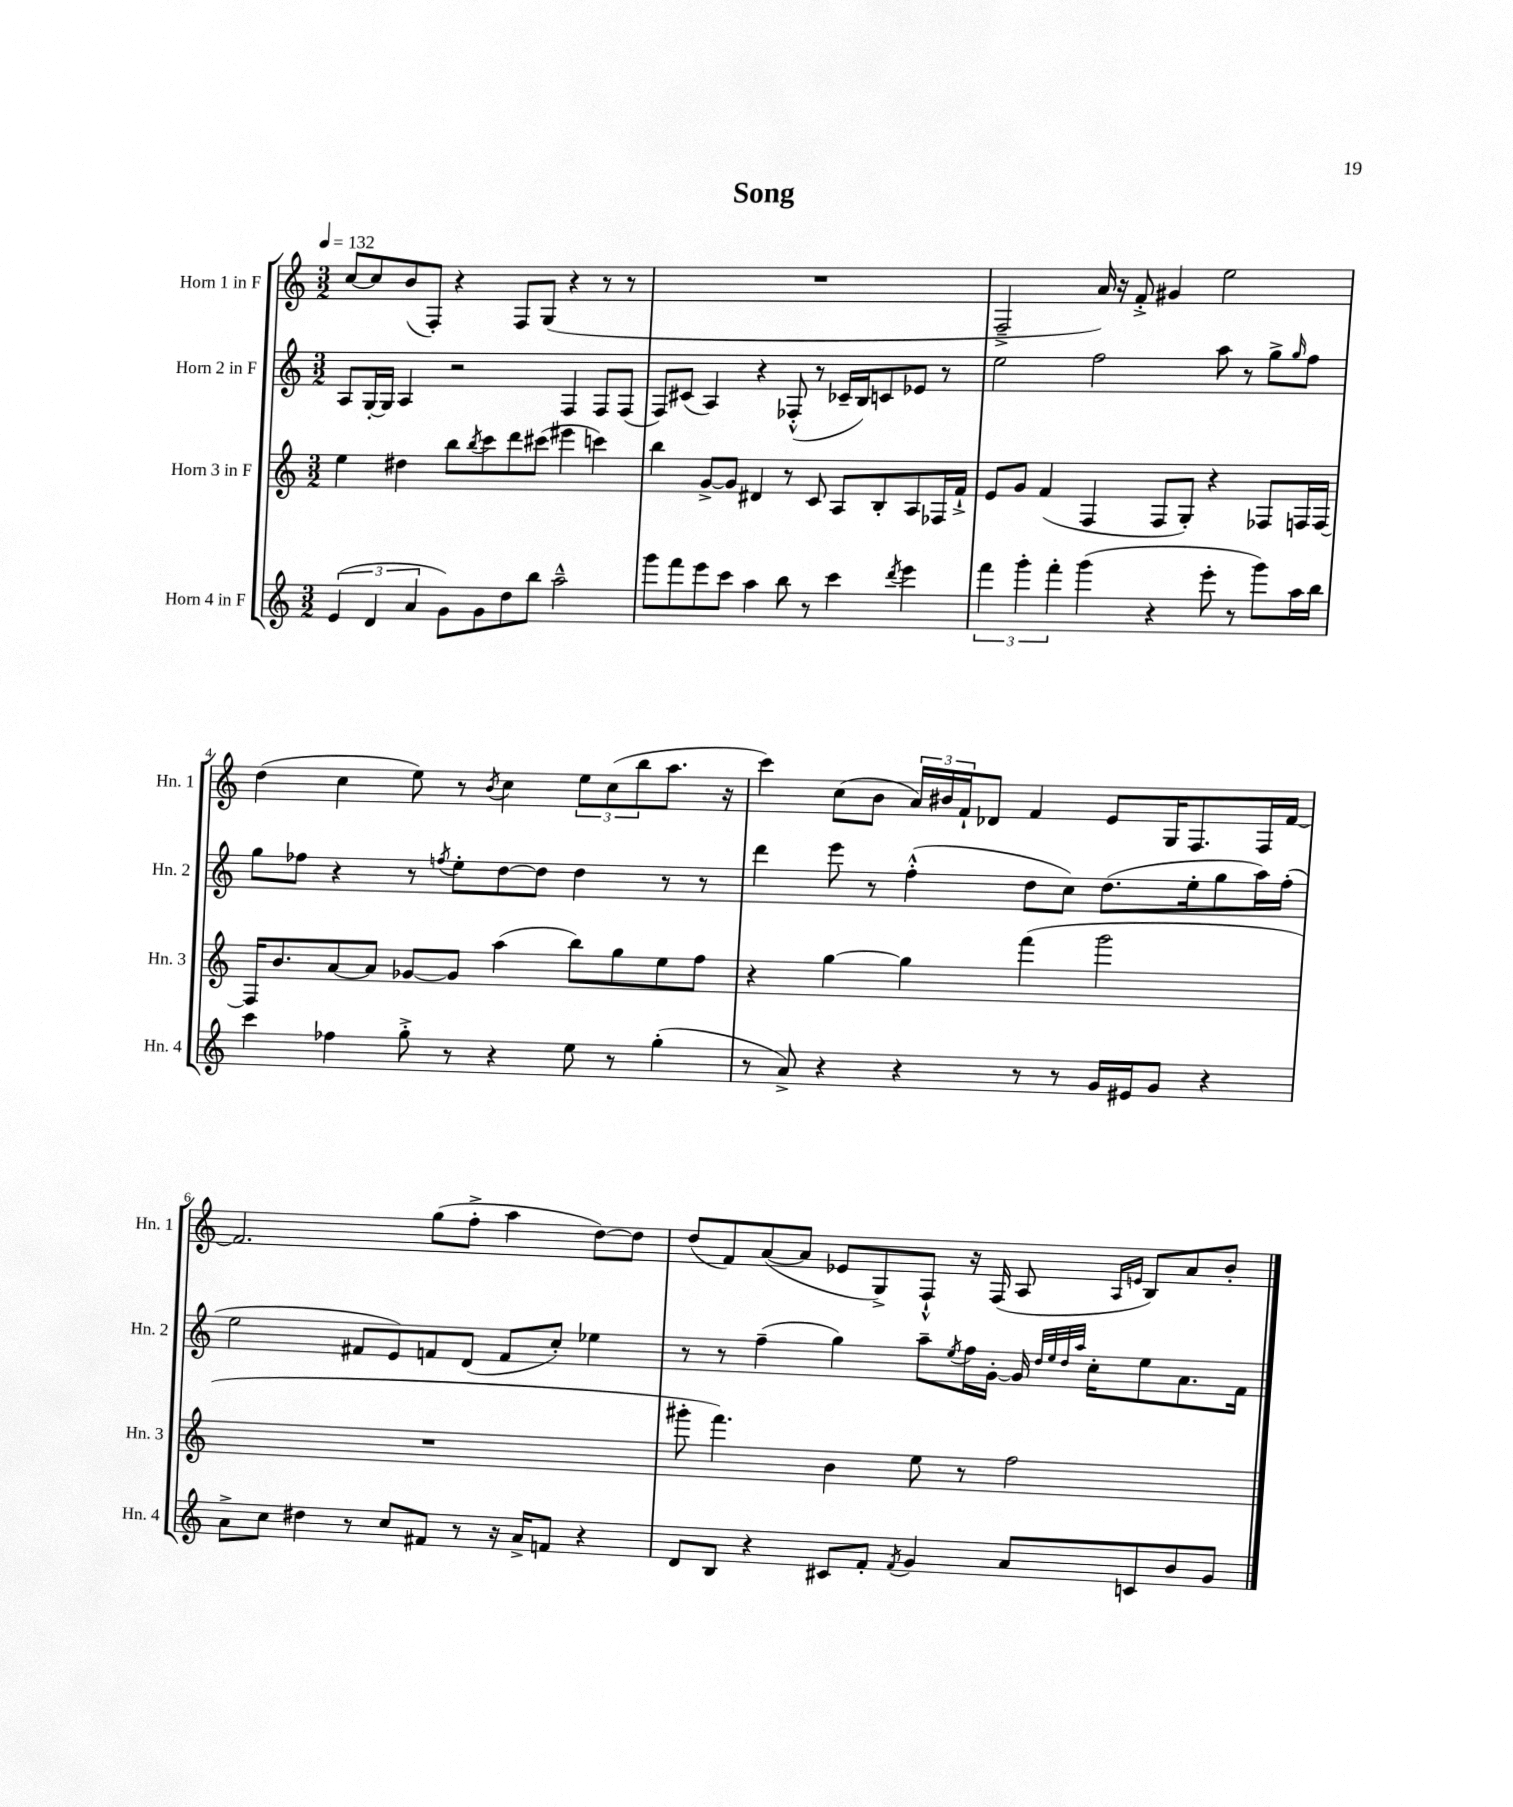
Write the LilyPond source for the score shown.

\header { title = "Song" }
<<
\new StaffGroup <<
\new Staff = "s0" \with { instrumentName = "Horn 1 in F" shortInstrumentName = "Hn. 1" } {
    \clef treble \key c \major \numericTimeSignature \time 3/2 \tempo 4 = 132
    c''8~ c''8 b'8( f8-.) r4 f8 g8( r4 r8 r8 |
    R1. |
    f2---> a'16) r16 f'8-.-> gis'4 e''2 |
    d''4( c''4 e''8) r8 \acciaccatura { b'8 } c''4 \tuplet 3/2 { e''8 c''8( b''8 } a''8. r16 |
    c'''4) c''8( b'8 \tuplet 3/2 { a'16) bis'16 f'16-! } des'8 f'4 e'8 g16 f8. f16 f'16~ |
    f'2. g''8( f''8-.-> a''4 d''8~) d''8 |
    d''8( f'8) a'8~( a'8 ees'8 g8->) f8-!-^ r16 f16( a8 \grace { a16 e'16 } b8) a'8 b'8-. \bar "|." |
}
\new Staff = "s1" \with { instrumentName = "Horn 2 in F" shortInstrumentName = "Hn. 2" } {
    \clef treble \key c \major \numericTimeSignature \time 3/2
    a8 g16~-. g16 a4 r2 f4 f8 f8( |
    f8) cis'8( a4) r4 fes8-.-^( r8 ces'16-- b16) c'8 ees'8 r8 |
    e''2 f''2 a''8 r8 g''8-> \grace { g''16 } f''8 |
    g''8 fes''8 r4 r8 \acciaccatura { f''8 } e''8-. d''8~ d''8 d''4 r8 r8 |
    d'''4 e'''8 r8 f''4-.-^( d''8 c''8) d''8.( e''16-. g''8 a''16) f''16-.( |
    e''2 fis'8 e'8) f'8 d'8( f'8 c''8-.) ees''4 |
    r8 r8 f''4--( g''4) a''8-- \acciaccatura { e''8 } f''16 g'16~-. g'16 \grace { d''32 e''32 d''32 a''32 } c''16-. e''8 a'8. f'16 \bar "|." |
}
\new Staff = "s2" \with { instrumentName = "Horn 3 in F" shortInstrumentName = "Hn. 3" } {
    \clef treble \key c \major \numericTimeSignature \time 3/2
    e''4 dis''4 b''8 \acciaccatura { b''8 } c'''8 d'''8 cis'''8( eis'''4 c'''4) |
    b''4 g'8~-> g'8 dis'4 r8 c'8 a8 b8-. a8 fes16 f'16-!-> |
    e'8 g'8 f'4( f4 f8 g8-.) r4 fes8 f16 f16~ |
    f16 b'8. a'8~ a'8 ges'8~ ges'8 a''4( b''8) g''8 e''8 f''8 |
    r4 g''4~ g''4 f'''4( g'''2 |
    R1. |
    gis'''8-. f'''4.) b'4 e''8 r8 f''2 \bar "|." |
}
\new Staff = "s3" \with { instrumentName = "Horn 4 in F" shortInstrumentName = "Hn. 4" } {
    \clef treble \key c \major \numericTimeSignature \time 3/2
    \tuplet 3/2 { e'4( d'4 a'4 } g'8) g'8 d''8 b''8 a''2---^ |
    g'''8 f'''8 e'''8 c'''8 a''4 b''8 r8 c'''4 \acciaccatura { d'''8 } e'''4 |
    \tuplet 3/2 { f'''4 g'''4-. f'''4-. } g'''4( r4 e'''8-. r8 g'''8) a''16 b''16 |
    c'''4 fes''4 g''8-.-> r8 r4 e''8 r8 g''4-.( |
    r8 a'8->) r4 r4 r8 r8 g'16 eis'16 g'8 r4 |
    a'8-> c''8 dis''4 r8 c''8 fis'8 r8 r16 a'16-> f'8 r4 |
    d'8 b8 r4 cis'8 f'8-. \acciaccatura { f'8 } g'4 a'8 c'8 b'8 g'8 \bar "|." |
}
>>
>>
